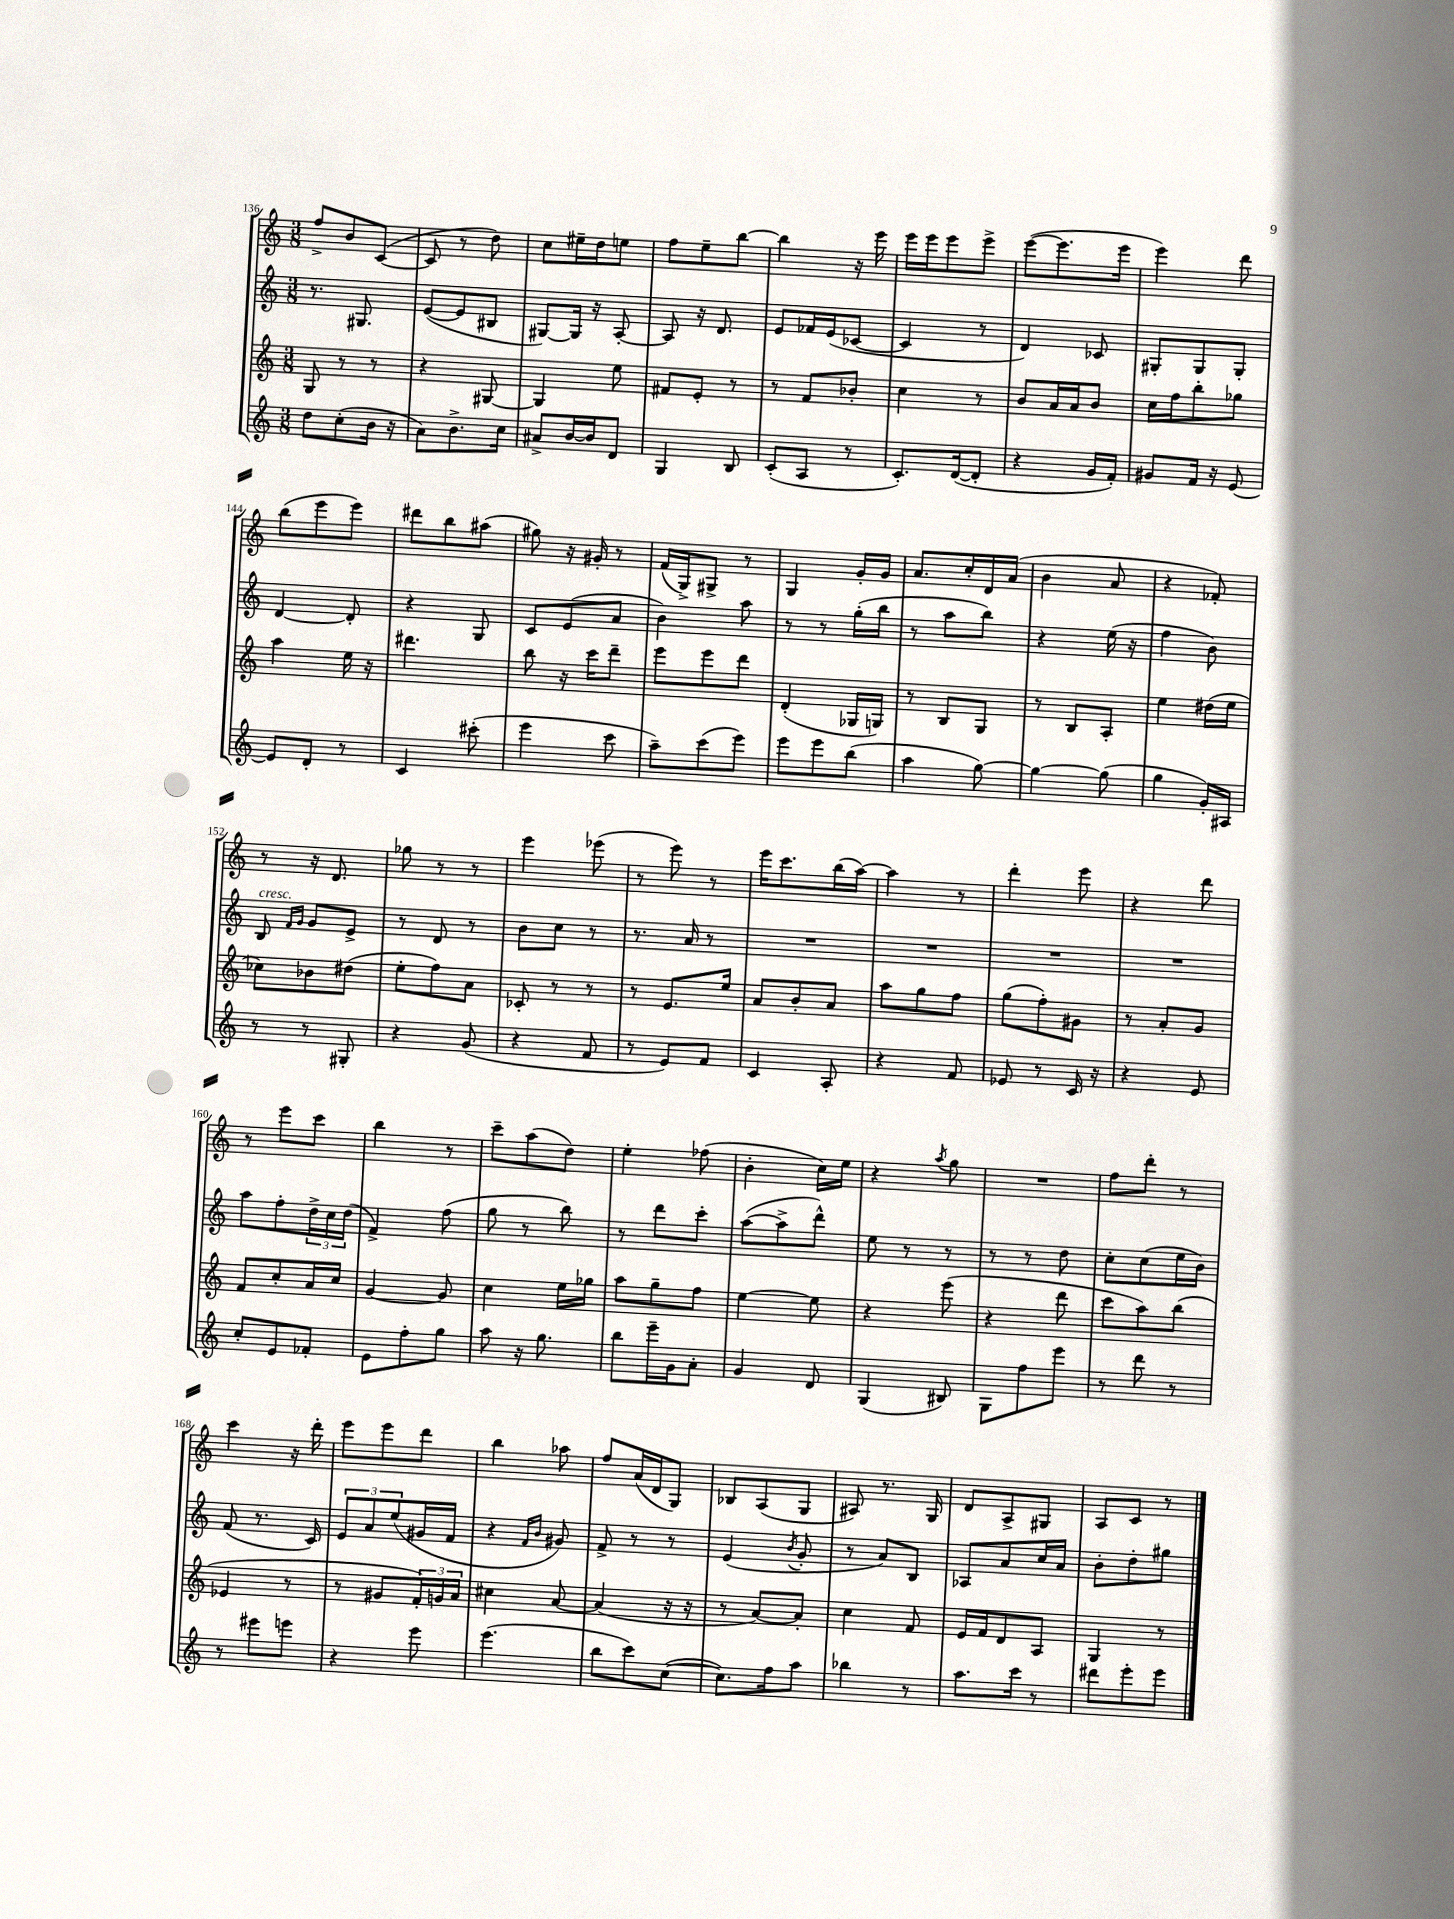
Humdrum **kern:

**kern	**kern	**kern	**kern
*staff4	*staff3	*staff2	*staff1
*clefG2	*clefG2	*clefG2	*clefG2
*k[]	*k[]	*k[]	*k[]
*M3/8	*M3/8	*M3/8	*M3/8
8dd\L	8G/	8.r	8ff^/L
(8cc'\	8r	.	8b/
.	.	8.G#/	.
16b\Jk	8r	.	([8c/J
16r	.	.	.
=	=	=	=
8a\L)	4r	([8e/L	8c/]
8.b^\	.	8e/]	8r
.	[8G#/	8B#/J	8dd\)
16cc\Jk	.	.	.
=	=	=	=
8a#^/L	4G#/]	[8G#/L)	8cc\L
[16b/L	.	16G#/]Jk	16ee#~\L
16b/]J	.	16r	16dd\J
8d/J	8ee\	[8A'/	8ee\J
=	=	=	=
4G/	8f#/L	8A/]	8ff\L
.	8e'/J	16r	8ee~\
.	.	8.d/	.
8B/	8r	.	[8bb\J
=	=	=	=
(8c'/L	8r	8e/L	4bb\]
8A/J	8f/L	16f-/L	.
.	.	(16e/J	.
8r	8b-'/J	[8c-/J	16r
.	.	.	16eee\
=	=	=	=
8.c'/L)	4cc\	4c-/]	16eee\LL
.	.	.	16eee\J
.	.	.	8eee\
([16d/k	.	.	.
8d'/]J	8r	8r	8eee^\J
=	=	=	=
4r	8b/L	4d/)	([8eee\L
.	16a/L	.	8.eee\]
.	16a/J	.	.
16g/LL	8b/J	8c-/	.
16f'/JJ)	.	.	16eee\Jk
=	=	=	=
8g#/L	16cc\LL	8G#'/L	4eee\)
.	16ff\J	.	.
16f/Jk	8bb'\	8G#/	.
16r	.	.	.
[8e/	8gg-\J	8G#'/J	8ddd\
=	=	=	=
8e/]L	4aa\	[4d/	(8bb\L
8d'/J	.	.	8eee\
8r	16ee\	8d'/]	8eee\J)
.	16r	.	.
=	=	=	=
4c/	4.ddd#\	4r	8ddd#\L
.	.	.	8bb\
(8ccc#'\	.	8G/	(8aa#\J
=	=	=	=
4eee\	8bb\	8c/L	8gg#\)
.	16r	(8e/	16r
.	16ccc\LK	.	16g#'/
8ccc\	8ddd~\J	8a/J	8r
=	=	=	=
8aa~\L)	8eee\L	4b\)	(16f/LL
.	.	.	16G^/J)
(8ccc\	8eee\	.	8G#^/J
8eee\J)	8ddd\J	8aa\	8r
=	=	=	=
8eee\L	(4d'/	8r	4G/
8eee\	.	8r	.
(8bb\J	16G-/LL	(16gg'\LL	16g'/LL
.	16G/JJ)	16bb\JJ	16g/JJ
=	=	=	=
4aa\	8r	8r	8.a/L
.	8B/L	8aa\L	.
.	.	.	16cc'/L
[8gg\)	8G/J	8bb\J)	16d/
.	.	.	(16a/JJ
=	=	=	=
4gg\_	8r	4r	4b\
.	8B/L	.	.
(8gg\]	8A'/J	(16ee\	8a/
.	.	16r	.
=	=	=	=
4gg\	4ee\	4ff\	4r
16g'/LL)	(16dd#\LL	8b\)	8f-'/)
16A#/JJ	16ee\JJ	.	.
=	=	=	=
8r	8cc-\L)	8B/	8r
.	.	16qqf/LL	.
.	.	16qqg/JJ	.
8r	8b-\	8g/L	16r
.	.	.	8.d/
8G#'/	(8dd#\J	8e^/J	.
=	=	=	=
4r	8ee'\L	8r	8gg-\
.	8ff\)	8d/	8r
(8g/	8a\J	8r	8r
=	=	=	=
4r	8c-'/	8b\L	4eee\
.	8r	8cc\J	.
8f/	8r	8r	(8eee-\
=	=	=	=
8r	8r	8.r	8r
8e/L)	8.e/L	.	8eee\)
.	.	16a/	.
8f/J	.	8r	8r
.	16ee/Jk	.	.
=	=	=	=
4c/	8a/L	4.r	16eee\LK
.	.	.	8.ccc\
.	8b'/	.	.
8A'/	8a/J	.	(16bb\L
.	.	.	[16aa\JJ)
=	=	=	=
4r	8aa\L	4.r	4aa\]
.	8gg\	.	.
8f/	8ff\J	.	8r
=	=	=	=
8e-/	(8gg\L	4.r	4ddd'\
8r	8ff'\)	.	.
16c/	8g#\J	.	8eee\
16r	.	.	.
=	=	=	=
4r	8r	4.r	4r
.	8a'/L	.	.
8e/	8g/J	.	8ddd\
=	=	=	=
8cc'/L	8f/L	8aa\L	8r
8e/	8cc'/	8ff'\	8eee\L
8f-'/J	16a/L	24dd^\L	8ccc\J
.	.	24cc\	.
.	16cc/JJ	.	.
.	.	(24dd\JJ	.
=	=	=	=
8e\L	[4g/	4f^/)	4bb\
8ff'\	.	.	.
8gg\J	8g/]	(8ff\	8r
=	=	=	=
8aa\	4cc\	8gg\	8ccc~\L
16r	.	8r	(8aa\
8.gg\	.	.	.
.	16ee\LL	8bb\)	8dd\J)
.	16gg-\JJ	.	.
=	=	=	=
8bb\L	8aa\L	8r	4ee'\
16eee~\L	8gg~\	8ddd\L	.
16g\J	.	.	.
8a'\J	8ff\J	8ccc'\J	(8ff-\
=	=	=	=
4g/	[4ee\	([8aa\L	4b'\
.	.	8aa^\]	.
8d/	8ee\]	8ddd^^\J)	16cc\LL)
.	.	.	16ee\JJ
=	=	=	=
(4G/	4r	8ee\	4r
.	.	8r	.
.	.	.	8qaa/
8B#/)	(8eee\	8r	8gg\
=	=	=	=
8G\L	4r	8r	4.r
8ff\	.	8r	.
8eee\J	8ddd\	8dd\	.
=	=	=	=
8r	8ccc\L	8cc'\L	8ff\L
8ddd\	8aa\)	(8cc\	8ddd'\J
8r	(8bb\J	16ee\L	8r
.	.	16b\JJ)	.
=	=	=	=
8r	4e-/	(8f/	4ccc\
8eee#\L	.	8.r	.
8eee\J	8r	.	16r
.	.	16c/)	16ddd'\
=	=	=	=
4r	8r	12e/L	8eee\L
.	.	12a/	.
.	8g#/L	.	8eee\
.	.	(12ee/	.
8eee\	24f'/L)	16g#/L	8ddd\J
.	24g/	.	.
.	.	16f/JJ	.
.	24a/JJ	.	.
=	=	=	=
(4.eee\	4cc#\	4r	4bb\
.	.	16qqf/LL	.
.	.	16qqb/JJ	.
.	[8a/	8g#/)	8aa-\
=	=	=	=
8bb\L	(4a/]	8f^/	8ff/L
8ccc\)	.	8r	(16a/L
.	.	.	16d/J
([8cc\J	16r	8r	8G/J)
.	16r	.	.
=	=	=	=
8.cc\]L)	8r	(4e/	8B-/L
.	[8a/L)	.	(8A/
16ff\k	.	.	.
.	.	8qb/	.
8aa\J	8a'/]J	8g'/	8G/J
=	=	=	=
4bb-\	4cc\	8r	8A#/)
.	.	8a/L)	8.r
8r	8f/	8B/J	.
.	.	.	16G/
=	=	=	=
8.aa\L	16e/LL	8A-/L	8d/L
.	16f/J	.	.
.	8d/	8a/	8A^/
16ccc\Jk	.	.	.
8r	8A/J	16cc/L	8G#/J
.	.	16a/JJ	.
=	=	=	=
8ddd#\L	4G/	8b'\L	8A/L
8eee'\	.	8dd'\	8c/J
8eee\J	8r	8gg#\J	8r
==	==	==	==
*-	*-	*-	*-
